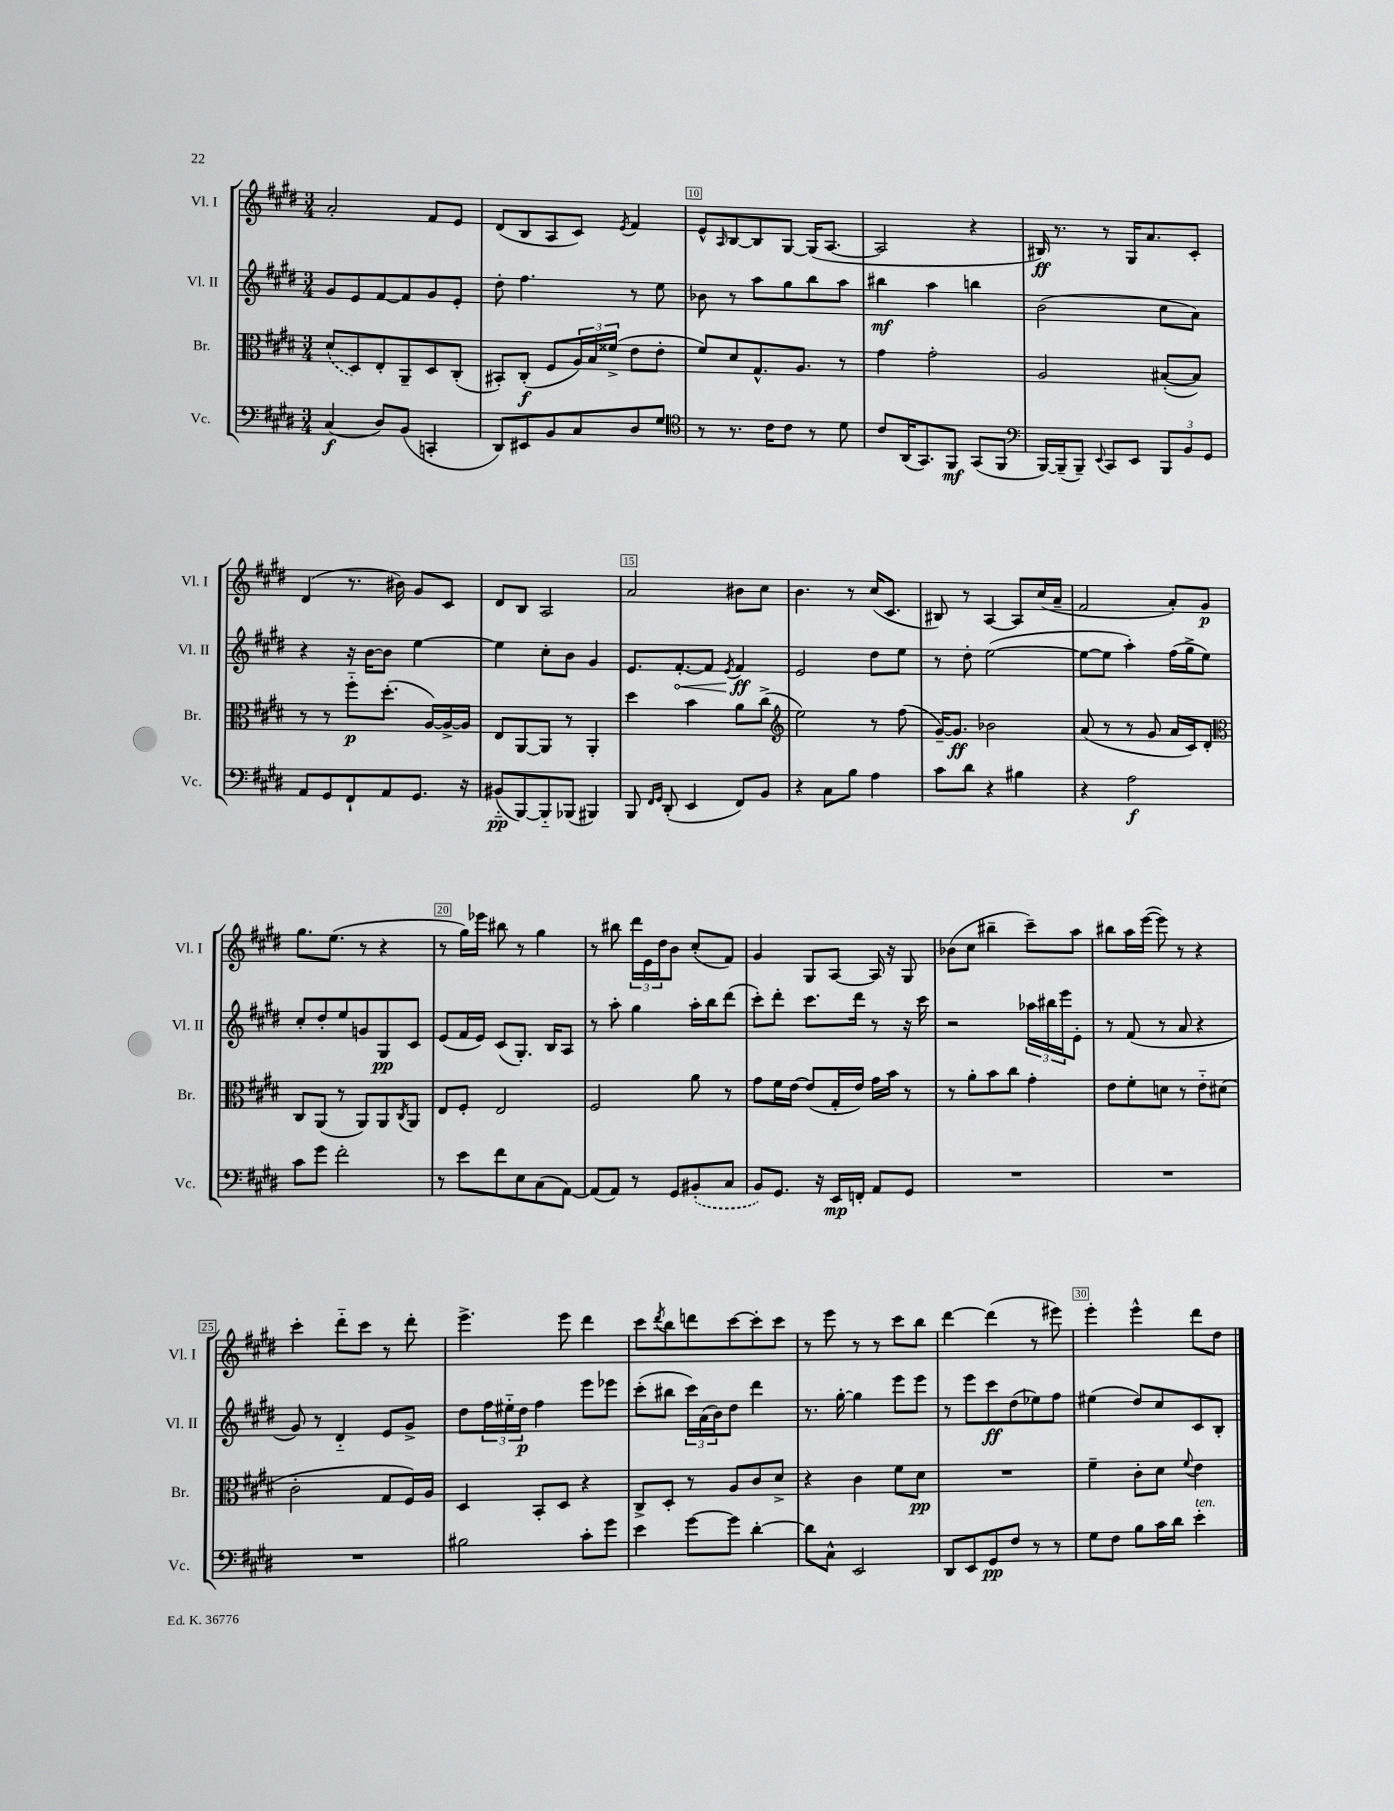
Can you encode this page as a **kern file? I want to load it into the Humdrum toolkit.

**kern	**dynam	**kern	**dynam	**kern	**dynam	**kern	**dynam
*part4	*part4	*part3	*part3	*part2	*part2	*part1	*part1
*staff4	*staff4	*staff3	*staff3	*staff2	*staff2	*staff1	*staff1
*I"Vc.	*	*I"Br.	*	*I"Vl. II	*	*I"Vl. I	*
*I'Vc.	*	*I'Br.	*	*I'Vl. II	*	*I'Vl. I	*
*clefF4	*	*clefC3	*	*clefG2	*	*clefG2	*
*k[f#c#g#d#]	*	*k[f#c#g#d#]	*	*k[f#c#g#d#]	*	*k[f#c#g#d#]	*
*M3/4	*	*M3/4	*	*M3/4	*	*M3/4	*
=8	=8	=8	=8	=8	=8	=8	=8
(4C#/	f	(8d#/L	.	8g#/L	.	2a'/	.
.	.	8D#/)	.	8e/	.	.	.
8D#/L)	.	8E'/	.	[8f#/	.	.	.
(8BB/J	.	8AA~/	.	8f#/]	.	.	.
4CCn'/	.	8D#/	.	8g#/	.	8f#/L	.
.	.	(8C#'/J	.	8e'/J	.	8e/J	.
=9	=9	=9	=9	=9	=9	=9	=9
8DD#/L)	.	8BB#X'/L)	.	8dd#'\	.	(8d#/L	.
8EE#X/	.	(8C#'/J	f	4.ff#\	.	8B/	.
8BB/	.	8F#/L	.	.	.	8A/	.
8C#/	.	24A/L)	.	.	.	8c#/J)	.
.	.	24B/	.	.	.	.	.
.	.	(24f##X^/JJ	.	.	.	.	.
.	.	.	.	.	.	8qe/	.
8D#/	.	8e\L	.	8r	.	4f#/	.
8G#/J	.	8e'\J	.	8ee\	.	.	.
=10	=10	=10	=10	=10	=10	=10	=10
*clefC4	*	*	*	*	*	*	*
8r	.	8f#/L)	.	8b-X\	.	8e^^/L	.
.	.	.	.	.	.	16qqA/	.
8.r	.	8d#/	.	8r	.	[8B/	.
.	.	8.G#^^/	.	8aa\L	.	8B/]	.
16c#\KL	.	.	.	.	.	.	.
8c#\J	.	.	.	8gg#\	.	[8G#/J	.
.	.	8.A/J	.	.	.	.	.
8r	.	.	.	8bb\	.	(16G#/KL]	.
.	.	.	.	.	.	[8.A/J	.
8d#\	.	8r	.	8aa\J	.	.	.
=11	=11	=11	=11	=11	=11	=11	=11
8c#/L	.	4g#\	.	4bb#X\	mf	2A/]	.
(16AA/K	.	.	.	.	.	.	.
8.GG#/)	.	.	.	.	.	.	.
.	.	2g#'\	.	4aa\	.	.	.
8FF#/J	mf	.	.	.	.	.	.
(8GG#/L	.	.	.	4bbn\	.	4r	.
8FF#/J	.	.	.	.	.	.	.
=12	=12	=12	=12	=12	=12	=12	=12
*clefF4	*	*	*	*	*	*	*
[16BBB/LL)	.	2A/	.	(2b\	.	16B#X/)	ff
(16BBB~/J]	.	.	.	.	.	8.r	.
8BBB~/J)	.	.	.	.	.	.	.
8qqEE/	.	.	.	.	.	.	.
8CC#/L	.	.	.	.	.	8r	.
8EE/J	.	.	.	.	.	16G#/KL	.
.	.	.	.	.	.	8.a/	.
12BBB/L	.	([8B#X'/L	.	8cc#\L	.	.	.
12BB/	.	.	.	.	.	.	.
.	.	8B#/J])	.	8a\J)	.	8c#'/J	.
12GG#/J	.	.	.	.	.	.	.
!!LO:LB:g=z
=13	=13	=13	=13	=13	=13	=13	=13
8AA/L	.	8r	.	4r	.	(4d#/	.
8GG#/	.	8r	.	.	.	.	.
8FF#`/	.	8ff#\L	p	16r	.	8.r	.
.	.	.	.	[16b\KL	.	.	.
8AA/	.	(8.dd#'\J	.	8b\J]	.	.	.
.	.	.	.	.	.	16b#X\)	.
8.GG#/J	.	.	.	[4ee\	.	8g#/L	.
.	.	[16A/LL)	.	.	.	.	.
.	.	16A^/_	.	.	.	8c#/J	.
16r	.	16A/JJ]	.	.	.	.	.
=14	=14	=14	=14	=14	=14	=14	=14
(8BB#X/L	pp	8E/L	.	4ee\]	.	8d#/L	.
[8BBB/)	.	[8AA/	.	.	.	8B/J	.
8BBB/]	.	8AA/J]	.	8cc#'\L	.	2A/	.
(8BBB-X/J	.	8r	.	8b\J	.	.	.
4BBB#X/)	.	4AA'/	.	4g#/	.	.	.
=15	=15	=15	=15	=15	=15	=15	=15
8BBB/	.	4dd#\	.	8.e/L	.	2a/	.
16qqFF#/LL	.	.	.	.	.	.	.
16qqGG#/JJ	.	.	.	.	.	.	.
(8DD#'/	.	.	.	.	.	.	.
!	!	!	!	!	!LO:HP:b	!	!
.	.	.	.	[8.f#'/	<	.	.
4EE/	.	4b\	.	.	.	.	.
.	.	.	.	8f#/J]	.	.	.
.	.	.	.	8qe/	.	.	.
8FF#/L)	.	8a\L	.	4f#/	ff	8b#X\L	.
8BB/J	.	(8cc#^\J	.	.	.	8cc#\J	.
.	.	.	.	.	[	.	.
=16	=16	=16	=16	=16	=16	=16	=16
*	*	*clefG2	*	*	*	*	*
4r	.	2ee\)	.	2e/	.	4.b\	.
8C#\L	.	.	.	.	.	.	.
8B\J	.	.	.	.	.	8r	.
4A\	.	8r	.	8dd#\L	.	(16cc#/KL	.
.	.	.	.	.	.	8.c#/J	.
.	.	(8ff#\	.	8ee\J	.	.	.
=17	=17	=17	=17	=17	=17	=17	=17
8c#\L	.	[16g#~/KL)	.	8r	.	8B#X/)	.
.	.	8.g#/J]	ff	.	.	.	.
8d#\J	.	.	.	8dd#'\	.	8r	.
4r	.	2b-X\	.	([2ee\	.	[4A/	.
4B#X\	.	.	.	.	.	8A/L]	.
.	.	.	.	.	.	(16cc#/L	.
.	.	.	.	.	.	16a~/JJ	.
=18	=18	=18	=18	=18	=18	=18	=18
4r	.	(8a/	.	8ee\L_	.	2f#/	.
.	.	8r	.	8ee\J]	.	.	.
2A\	f	8r	.	4aa'\)	.	.	.
.	.	8g#/	.	.	.	.	.
.	.	16a/LL	.	(16ff#\LL	.	8a'/L)	.
.	.	16c#/J)	.	16gg#^\J	.	.	.
.	.	8d#'/J	.	8ee\J)	.	8g#/J	p
!!LO:LB:g=z
=19	=19	=19	=19	=19	=19	=19	=19
*	*	*clefC3	*	*	*	*	*
8c#\L	.	8C#/L	.	8cc#'/L	.	8.gg#\L	.
8g#\J	.	(8AA/J	.	8dd#'/	.	.	.
.	.	.	.	.	.	(8.ee\J	.
2f#'\	.	8r	.	8ee/	.	.	.
.	.	8AA/L)	.	8gn/	.	8r	.
.	.	8AA/	.	8G#/	pp	4r	.
.	.	8qC#/	.	.	.	.	.
.	.	8AA/J	.	8c#/J	.	.	.
=20	=20	=20	=20	=20	=20	=20	=20
8r	.	8E/L	.	(8e/L	.	8r	.
8e\L	.	8F#'/J	.	16f#/L	.	16gg#\LL)	.
.	.	.	.	16e/JJ)	.	16eee-X\JJ	.
8f#\	.	2E/	.	(8c#/L	.	8bb#X\	.
8E\	.	.	.	8.G#'/J)	.	8r	.
(8C#\	.	.	.	.	.	4gg#\	.
.	.	.	.	16B/KL	.	.	.
[8AA\J)	.	.	.	8A/J	.	.	.
=21	=21	=21	=21	=21	=21	=21	=21
(8AA/L]	.	2F#/	.	8r	.	8r	.
8AA/J)	.	.	.	8aa'\	.	8bb#X\	.
8r	.	.	.	4gg#\	.	24ddd#\LL	.
.	.	.	.	.	.	24e\	.
.	.	.	.	.	.	24dd#\J	.
8GG#/L	.	.	.	.	.	8b\J	.
(8BB#X'/	.	8a\	.	16aa'\LL	.	(8cc#'/L	.
.	.	.	.	16bb\J	.	.	.
8C#/J	.	8r	.	(8ddd#\J	.	8f#/J)	.
=22	=22	=22	=22	=22	=22	=22	=22
8BB/L)	.	8g#\L	.	8ccc#'\L)	.	4g#/	.
8.GG#/J	.	16f#\L	.	8ddd#'\J	.	.	.
.	.	[16e\JJ	.	.	.	.	.
.	.	(8e/L]	.	8.ccc#\L	.	8G#/L	.
16r	.	.	.	.	.	.	.
16EE/LL	mp	16G#'/L	.	.	.	[8A/J	.
16FFn'/JJ	.	16e/JJ)	.	16ddd#\Jk	.	.	.
8AA/L	.	16g#\LL	.	8r	.	16A/]	.
.	.	16b\JJ	.	.	.	16r	.
8GG#/J	.	8r	.	16r	.	8G#/	.
.	.	.	.	16ccc#\	.	.	.
=23	=23	=23	=23	=23	=23	=23	=23
2.r	.	8r	.	2r	.	(8b-X\L	.
.	.	8a'\L	.	.	.	8cc#\J	.
.	.	8b\	.	.	.	4bb#X~\	.
.	.	8cc#\J	.	.	.	.	.
.	.	4g#'\	.	24aa-X\LL	.	8ccc#~\L)	.
.	.	.	.	24bb#X\	.	.	.
.	.	.	.	24eee\J	.	.	.
.	.	.	.	8e'\J	.	8aa\J	.
=24	=24	=24	=24	=24	=24	=24	=24
2.r	.	8e\L	.	8r	.	8bb#X\L	.
.	.	8f#'\	.	(8f#/	.	16aa\L	.
.	.	.	.	.	.	([16eee\JJ	.
.	.	8dn\J	.	8r	.	8eee\])	.
.	.	8r	.	8a/	.	8r	.
.	.	8e\L	.	4r	.	4r	.
.	.	(8d#X\J	.	.	.	.	.
!!LO:LB:g=z
=25	=25	=25	=25	=25	=25	=25	=25
2.r	.	2c#'\	.	8g#/)	.	4ccc#'\	.
.	.	.	.	8r	.	.	.
.	.	.	.	4d#/	.	8ddd#\L	.
.	.	.	.	.	.	8ccc#\J	.
.	.	8G#/L	.	8e/L	.	8r	.
.	.	16F#/L)	.	8g#^/J	.	8ddd#'\	.
.	.	16A/JJ	.	.	.	.	.
=26	=26	=26	=26	=26	=26	=26	=26
2B#X\	.	4D#/	.	8dd#\L	.	4.eee^\	.
.	.	.	.	24ff#\L	.	.	.
.	.	.	.	24ee#X\	.	.	.
.	.	.	.	24dd#\JJ	p	.	.
.	.	8BB'/L	.	4ff#\	.	.	.
.	.	8D#/J	.	.	.	8eee\	.
8c#'\L	.	4r	.	8eee\L	.	4ddd#\	.
8g#\J	.	.	.	8eee-X\J	.	.	.
=27	=27	=27	=27	=27	=27	=27	=27
4e\	.	8C#^/L	.	(8ccc#'\L	.	8ccc#\L	.
.	.	.	.	.	.	8qddd#/	.
.	.	8D#'/J	.	8bb#X\J	.	8bb\	.
[8g#\L	.	8r	.	24ccc#\LL)	.	8dddn\	.
.	.	.	.	(24a\	.	.	.
.	.	.	.	24b\J)	.	.	.
8g#\J]	.	8A/L	.	8dd#\J	.	[8ccc#\	.
[4d#'\	.	8c#/	.	4ddd#\	.	8ccc#'\]	.
.	.	8d#^/J	.	.	.	8ccc#\J	.
=28	=28	=28	=28	=28	=28	=28	=28
8d#\L]	.	4r	.	8.r	.	8r	.
8C#^^\J	.	.	.	.	.	8eee\	.
.	.	.	.	[16gg#'\	.	.	.
2EE/	.	4c#\	.	4gg#\]	.	8r	.
.	.	.	.	.	.	8r	.
.	.	8f#\L	.	8eee\L	.	8ccc#\L	.
.	.	8d#\J	pp	8eee\J	.	8bb\J	.
=29	=29	=29	=29	=29	=29	=29	=29
8DD#/L	.	2.r	.	8r	.	[4ddd#\	.
8EE/	.	.	.	8eee\L	.	.	.
8GG#/	pp	.	.	8ccc#\	ff	(4ddd#\]	.
8F#/J	.	.	.	(8dd#\	.	.	.
8r	.	.	.	8ee-X\)	.	8r	.
8r	.	.	.	8ff#\J	.	8eee#X\)	.
=30	=30	=30	=30	=30	=30	=30	=30
8G#\L	.	4f#~\	.	(4ee#X\	.	4eee'\	.
8F#\J	.	.	.	.	.	.	.
8B\L	.	8c#'\L	.	8dd#/L)	.	4eee^^\	.
16c#\L	.	8d#\J	.	8cc#/	.	.	.
16d#\JJ	.	.	.	.	.	.	.
.	.	8qqf#/	.	.	.	.	.
!LO:TX:a:i:t=ten.	!	!	!	!	!	!	!
4e'\	.	4e\	.	8c#/	.	8ddd#\L	.
.	.	.	.	8B'/J	.	8dd#\J	.
==	==	==	==	==	==	==	==
*-	*-	*-	*-	*-	*-	*-	*-
